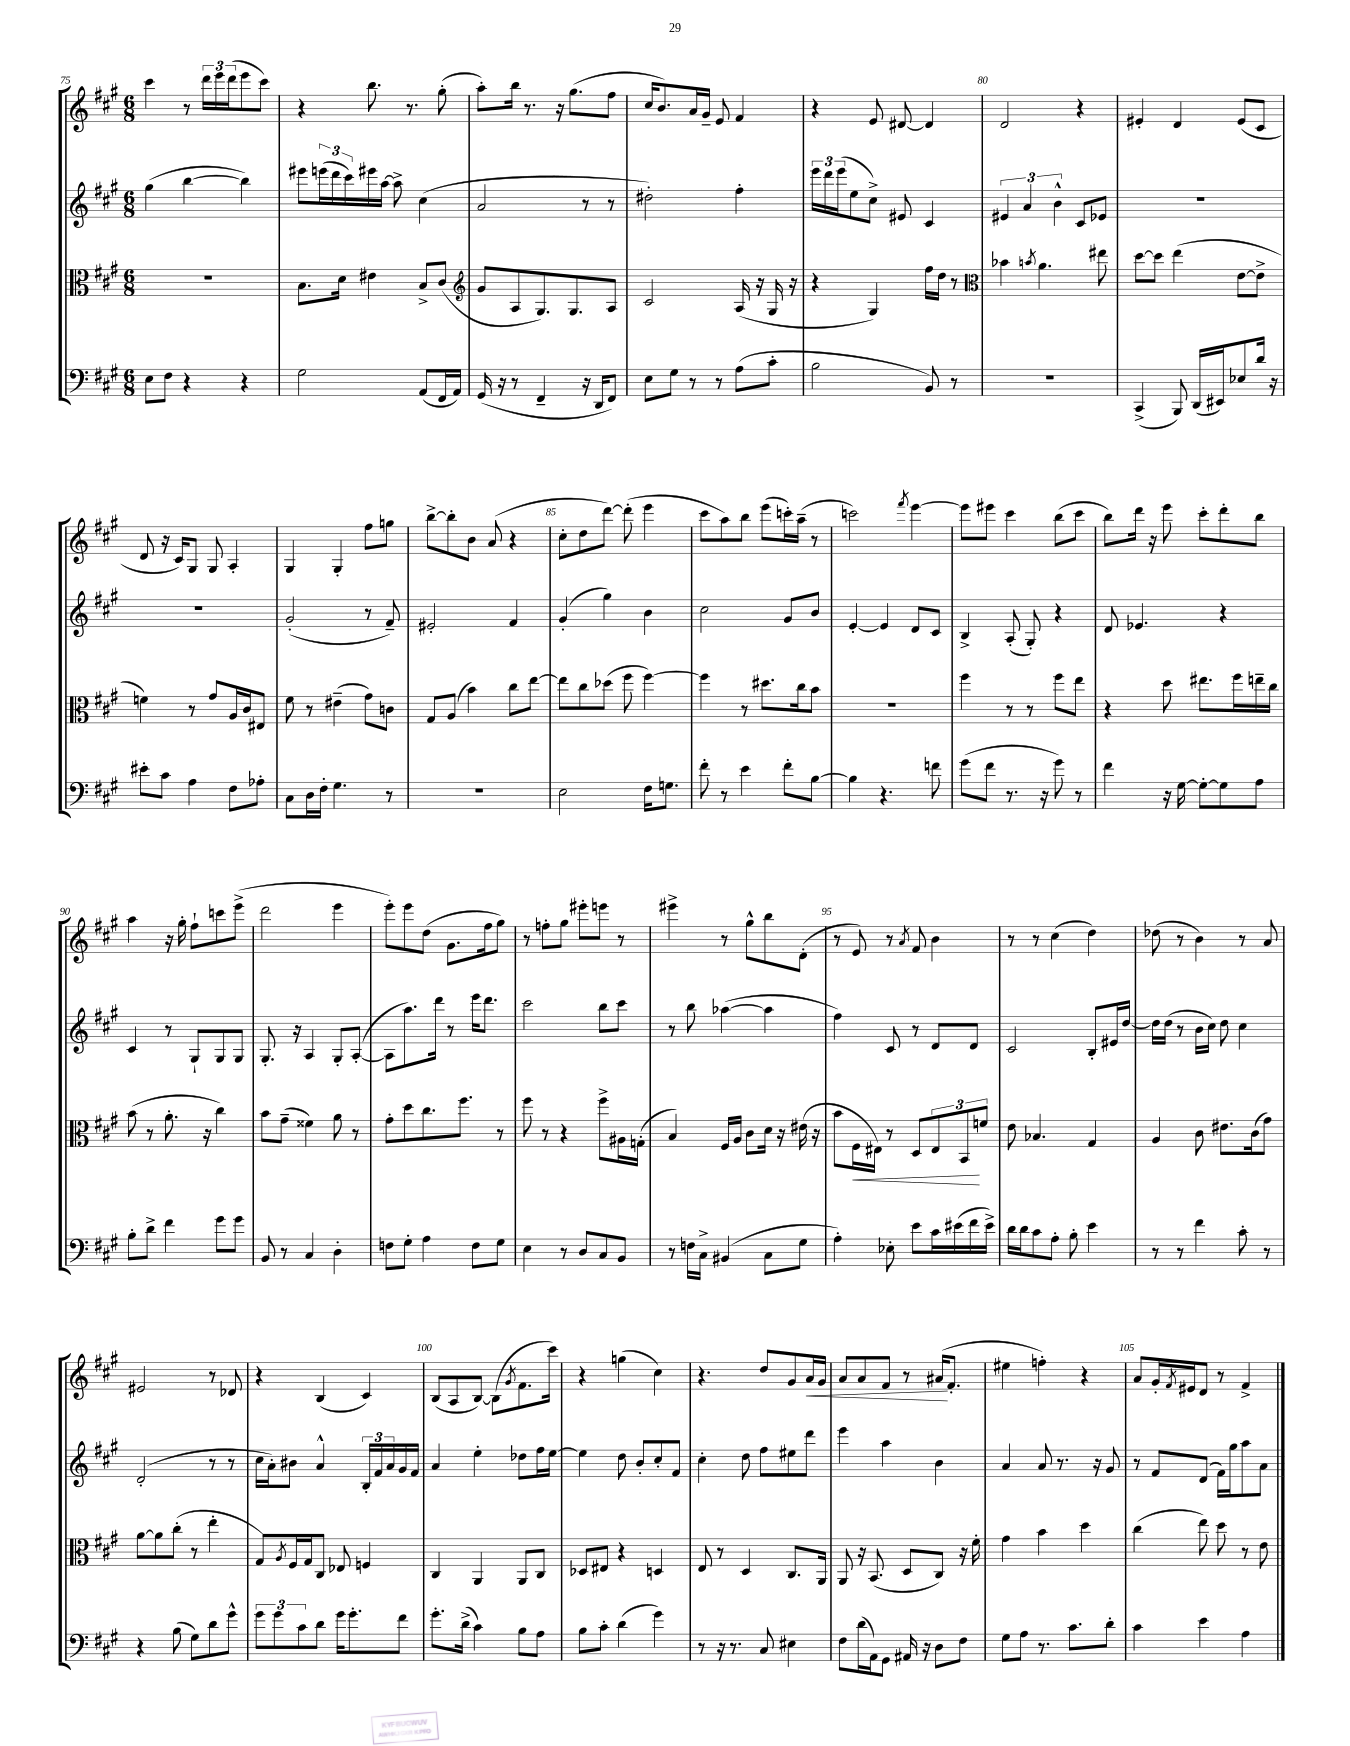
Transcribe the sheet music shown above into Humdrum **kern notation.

**kern	**kern	**kern	**kern
*staff4	*staff3	*staff2	*staff1
*clefF4	*clefC3	*clefG2	*clefG2
*k[f#c#g#]	*k[f#c#g#]	*k[f#c#g#]	*k[f#c#g#]
*M6/8	*M6/8	*M6/8	*M6/8
8E\L	2.r	(4gg#\	4ccc#\
8F#\J	.	.	.
4r	.	[4bb\	8r
.	.	.	24ddd\LL
.	.	.	24eee\
.	.	.	(24ddd\J
4r	.	4bb\])	8eee\
.	.	.	8ccc#\J)
=	=	=	=
2G#\	8.B\L	8eee#\L	4r
.	.	(24eee\L	.
.	.	24ddd\	.
.	16d\Jk	.	.
.	.	24ccc#\)	.
.	4e#\	16eee#\	8.bb\
.	.	[16aa\JJ	.
.	.	8aa^\]	.
.	.	.	8.r
(8AA/L	8B^/L	(4cc#\	.
16FF#/L	(8c#/J	.	(8gg#'\
16AA/JJ)	.	.	.
=	=	=	=
*	*clefG2	*	*
(16GG#/	8g#/L	2a/	8aa'\L)
16r	.	.	.
8r	8A/	.	16bb\Jk
.	.	.	8.r
4FF#~/	8.G#/)	.	.
.	.	.	16r
.	8.G#/	.	(8.gg#\L
16r	.	8r	.
16DD/LK	.	.	.
8FF#/J)	8A/J	8r	8ff#\J
=	=	=	=
8E\L	2c#/	2dd#'\)	16cc#/LK
.	.	.	8.b/)
8G#\J	.	.	.
8r	.	.	16a/L
.	.	.	16g#~/JJ
8r	.	.	8e/
(8A\L	(16A/	4ff#'\	4f#/
.	16r	.	.
8c#'\J	16G#/	.	.
.	16r	.	.
=	=	=	=
2B\	4r	24eee\LL	4r
.	.	24ddd\	.
.	.	(24eee\J	.
.	.	8ee\	.
.	4G#/)	8cc#^\J)	8e/
.	.	8e#/	[8d#/
8BB/)	16ff#\LL	4c#/	4d#/]
.	16dd\JJ	.	.
8r	8r	.	.
=	=	=	=
*	*clefC3	*	*
2.r	4b-\	6e#/	2d/
.	.	6a/	.
.	8qb/	.	.
.	4.a\	.	.
.	.	6b^^\	.
.	.	8c#/L	4r
.	8ee#\	8e-/J	.
=	=	=	=
(4CC#^/	[8dd\L	2.r	4e#'/
.	8dd\]J	.	.
8BBB/)	(4ee\	.	4d/
(16DD/LL	.	.	.
16EE#/J)	.	.	.
8E-/	[8e\L	.	(8e#/L
16d/Jk	8e^\]J	.	8c#/J
16r	.	.	.
=	=	=	=
8e#'\L	4f\)	2.r	8d/
8c#\J	.	.	16r
.	.	.	16c#/LK)
4A\	8r	.	8G#/J
.	8g#/L	.	8G#/
8F#\L	16A/L	.	4A'/
.	16c#/J	.	.
8A-'\J	8E#/J	.	.
=	=	=	=
8C#\L	8f#\	(2g#'/	4G#/
16D\L	8r	.	.
16F#'\JJ	.	.	.
4.G#\	(4e#~\	.	4G#'/
.	8g#\L)	8r	8ff#\L
8r	8c\J	8f#~/)	8gg\J
=	=	=	=
2.r	8G#/L	2e#'/	[8bb^\L
.	(8A/J	.	8bb'\]
.	4b\)	.	8b\J
.	.	.	(8a/
.	8cc#\L	4f#/	4r
.	[8ee\J	.	.
=	=	=	=
2E\	8ee\]L	(4g#'/	8cc#'\L
.	8cc#\	.	8dd\
.	(8dd-\J	4gg#\)	[8ddd\J)
.	8ff#\	.	(8ddd'\]
16F#\LK	[4ff#\)	4b\	4eee\
8.G\J	.	.	.
=	=	=	=
8f#'\	4ff#\]	2cc#\	8ccc#\L
8r	.	.	8aa\)
4e\	8r	.	8bb\J
.	8.dd#\L	.	(8eee\L
8f#'\L	.	8g#/L	16ccc'\L)
.	16cc#\k	.	(16aa~\JJ
[8B\J	8b\J	8b/J	8r
=	=	=	=
4B\]	2.r	[4e'/	2ccc\)
4.r	.	4e/]	.
.	.	.	8qfff#/
.	.	8d/L	[4eee\
8f\	.	8c#/J	.
=	=	=	=
(8g#\L	4ff#\	4B^/	8eee\]L
8f#\J	.	.	8eee#\J
8.r	8r	(8A'/	4ccc#\
.	8r	8G#'/)	.
16r	.	.	.
8g#\)	8ff#\L	4r	(8bb\L
8r	8ee\J	.	8ccc#\J
=	=	=	=
4f#\	4r	8d/	8bb\L)
.	.	4.e-/	16ddd\Jk
.	.	.	16r
16r	8dd\	.	8eee\
[16G#\	.	.	.
8G#'\_L	8.ee#\L	.	8ccc#'\L
8G#\]	.	4r	8ddd'\
.	16ff#\L	.	.
8A\J	16ee~\	.	8bb\J
.	16cc#\JJ	.	.
=	=	=	=
8B'\L	(8b\	4c#/	4aa\
8d^\J	8r	.	.
4f#\	8.a'\	8r	16r
.	.	.	16gg#'\
.	.	8G#`/L	8ff#`\L
.	16r	.	.
8g#\L	4cc#\)	8G#/	8ccc\
8g#\J	.	8G#/J	(8eee^\J
=	=	=	=
8BB/	8b\L	8.G#'/	2ddd\
8r	(8g#~\J	.	.
.	.	16r	.
4C#/	4f##\)	4A/	.
4D'\	8a\	8G#'/L	4eee\
.	8r	([8A'/J	.
=	=	=	=
8F\L	8g#'\L	8A\]L	8eee'\L)
8G#'\J	8dd\	8.aa\)	8eee\
4A\	8.cc#\	.	(8dd\J
.	.	16ddd\Jk	.
.	.	8r	8.g#\L
.	8.ff#\J	.	.
8F\L	.	16eee\LK	.
.	.	8.ddd\J	16ff#\k
8G#\J	8r	.	8gg#\J)
=	=	=	=
4E\	8ff#\	2ccc#\	8r
.	8r	.	8ff'\L
8r	4r	.	8gg#\J
8D/L	.	.	8eee#'\L
8C#/	8ff#^\L	8bb\L	8eee\J
8BB/J	16A#\L	8ccc#\J	8r
.	(16G'\JJ	.	.
=	=	=	=
8r	4B/)	8r	4eee#^\
16F\LL	.	8bb\	.
16C#^\JJ	.	.	.
(4BB#/	16F#/LL	([4aa-\	8r
.	16A/JJ	.	.
.	8c#\L	.	8gg#^^\L
8C#\L	16d\Jk	4aa-\]	8bb\
.	16r	.	.
8G#\J	(16e#\	.	(8d'\J
.	16r	.	.
=	=	=	=
4A'\)	8b\L	4ff#\)	8r
.	16F#\L	.	8e/)
.	16E#\JJ)	.	.
8E-'\	8r	8c#/	8r
.	.	.	8qa/
8e\L	8D/L	8r	8f#/
16c#\L	12E#/	8d/L	4b\
(16e#\	.	.	.
.	12BB/	.	.
16f#\	.	8d/J	.
.	12f/J	.	.
16e#^\JJ)	.	.	.
=	=	=	=
16d\LL	8e\	2c#/	8r
16d\J	.	.	.
8c#\	4.B-/	.	8r
8A'\J	.	.	(4cc#\
8B'\	.	.	.
4e\	4G#/	8B'/L	4dd\)
.	.	16e#/L	.
.	.	[16dd/JJ	.
=	=	=	=
8r	4A/	16dd\]LL	(8dd-\
.	.	(16dd\JJ	.
8r	.	8r	8r
4f#\	8c#\	16b\LL	4b\)
.	.	16cc#\JJ)	.
.	8.e#\L	8dd\	.
8c#'\	.	4cc#\	8r
.	(16c#\k	.	.
8r	8g#\J)	.	8a/
=	=	=	=
4r	[8a\L	(2d'/	2e#/
.	8a\]	.	.
(8B\	(8cc#'\J	.	.
8G#\L)	8r	.	.
8d\	4ee'\	8r	8r
8g#^^\J	.	8r	8d-/
=	=	=	=
12g#\L	8G#/L)	16cc#\LL	4r
.	.	16a'\J)	.
12g#\	.	.	.
.	8qA/	.	.
.	16F#/L	8b#\J	.
12c#\	.	.	.
.	16G#/J	.	.
8d\J	8C#/J	4a^^/	(4B/
16g#\LK	8E-/	.	.
8.g#'\	.	.	.
.	4F/	24B'/LL	4c#/)
.	.	24f#/	.
.	.	24a/	.
8f#\J	.	16g#/	.
.	.	16f#/JJ	.
=	=	=	=
8.g#'\L	4C#/	4a/	(8B/L
.	.	.	8A/
(16d^\Jk	.	.	.
4c#\)	4AA/	4ee'\	[8B/J)
.	.	.	(8B\]L
.	.	.	8qg#/
8B\L	8AA/L	8dd-\L	8.f#\
8A\J	8C#/J	16ff#\L	.
.	.	[16ee\JJ	16ccc#\Jk)
=	=	=	=
8B\L	8D-/L	4ee\]	4r
8c#'\J	8E#/J	.	.
(4d\	4r	8dd\	(4gg\
.	.	8b'/L	.
4g#\)	4D/	8cc#'/	4cc#\)
.	.	8f#/J	.
=	=	=	=
8r	8E/	4cc#'\	4.r
16r	8r	.	.
8.r	.	.	.
.	4D/	8dd\	.
8C#/	.	8ff#\L	8dd/L
4E#\	8.C#/L	8ee#\	8g#/
.	.	8ddd\J	16a/L
.	16AA/Jk	.	16g#/JJ
=	=	=	=
8F#\L	8AA/	4eee\	8a/L
(16d\L	16r	.	8a/
16AA\J)	(8.BB/	.	.
8GG#\J	.	4aa\	8f#/J
16AA#/	8D/L	.	8r
16r	.	.	.
8D\L	8C#/J)	4b\	(16a#/LK
.	.	.	8.f#'/J
8F#\J	16r	.	.
.	16f#'\	.	.
=	=	=	=
8G#\L	4g#\	4a/	4ee#\
8A\J	.	.	.
8.r	4b\	8a/	4ff'\)
.	.	8.r	.
8.c#\L	.	.	.
.	4dd\	.	4r
.	.	16r	.
8d'\J	.	8g#/	.
=	=	=	=
4c#\	(4cc#\	8r	8a/L
.	.	8f#/L	16g#'/L
.	.	.	8qf#/
.	.	.	16e#/J
4e\	8ee\)	(8d/J	8d/J
.	8dd\	16f#\LL)	8r
.	.	16gg#\J	.
4A\	8r	8aa\	4f#^/
.	8e\	8a\J	.
==	==	==	==
*-	*-	*-	*-
